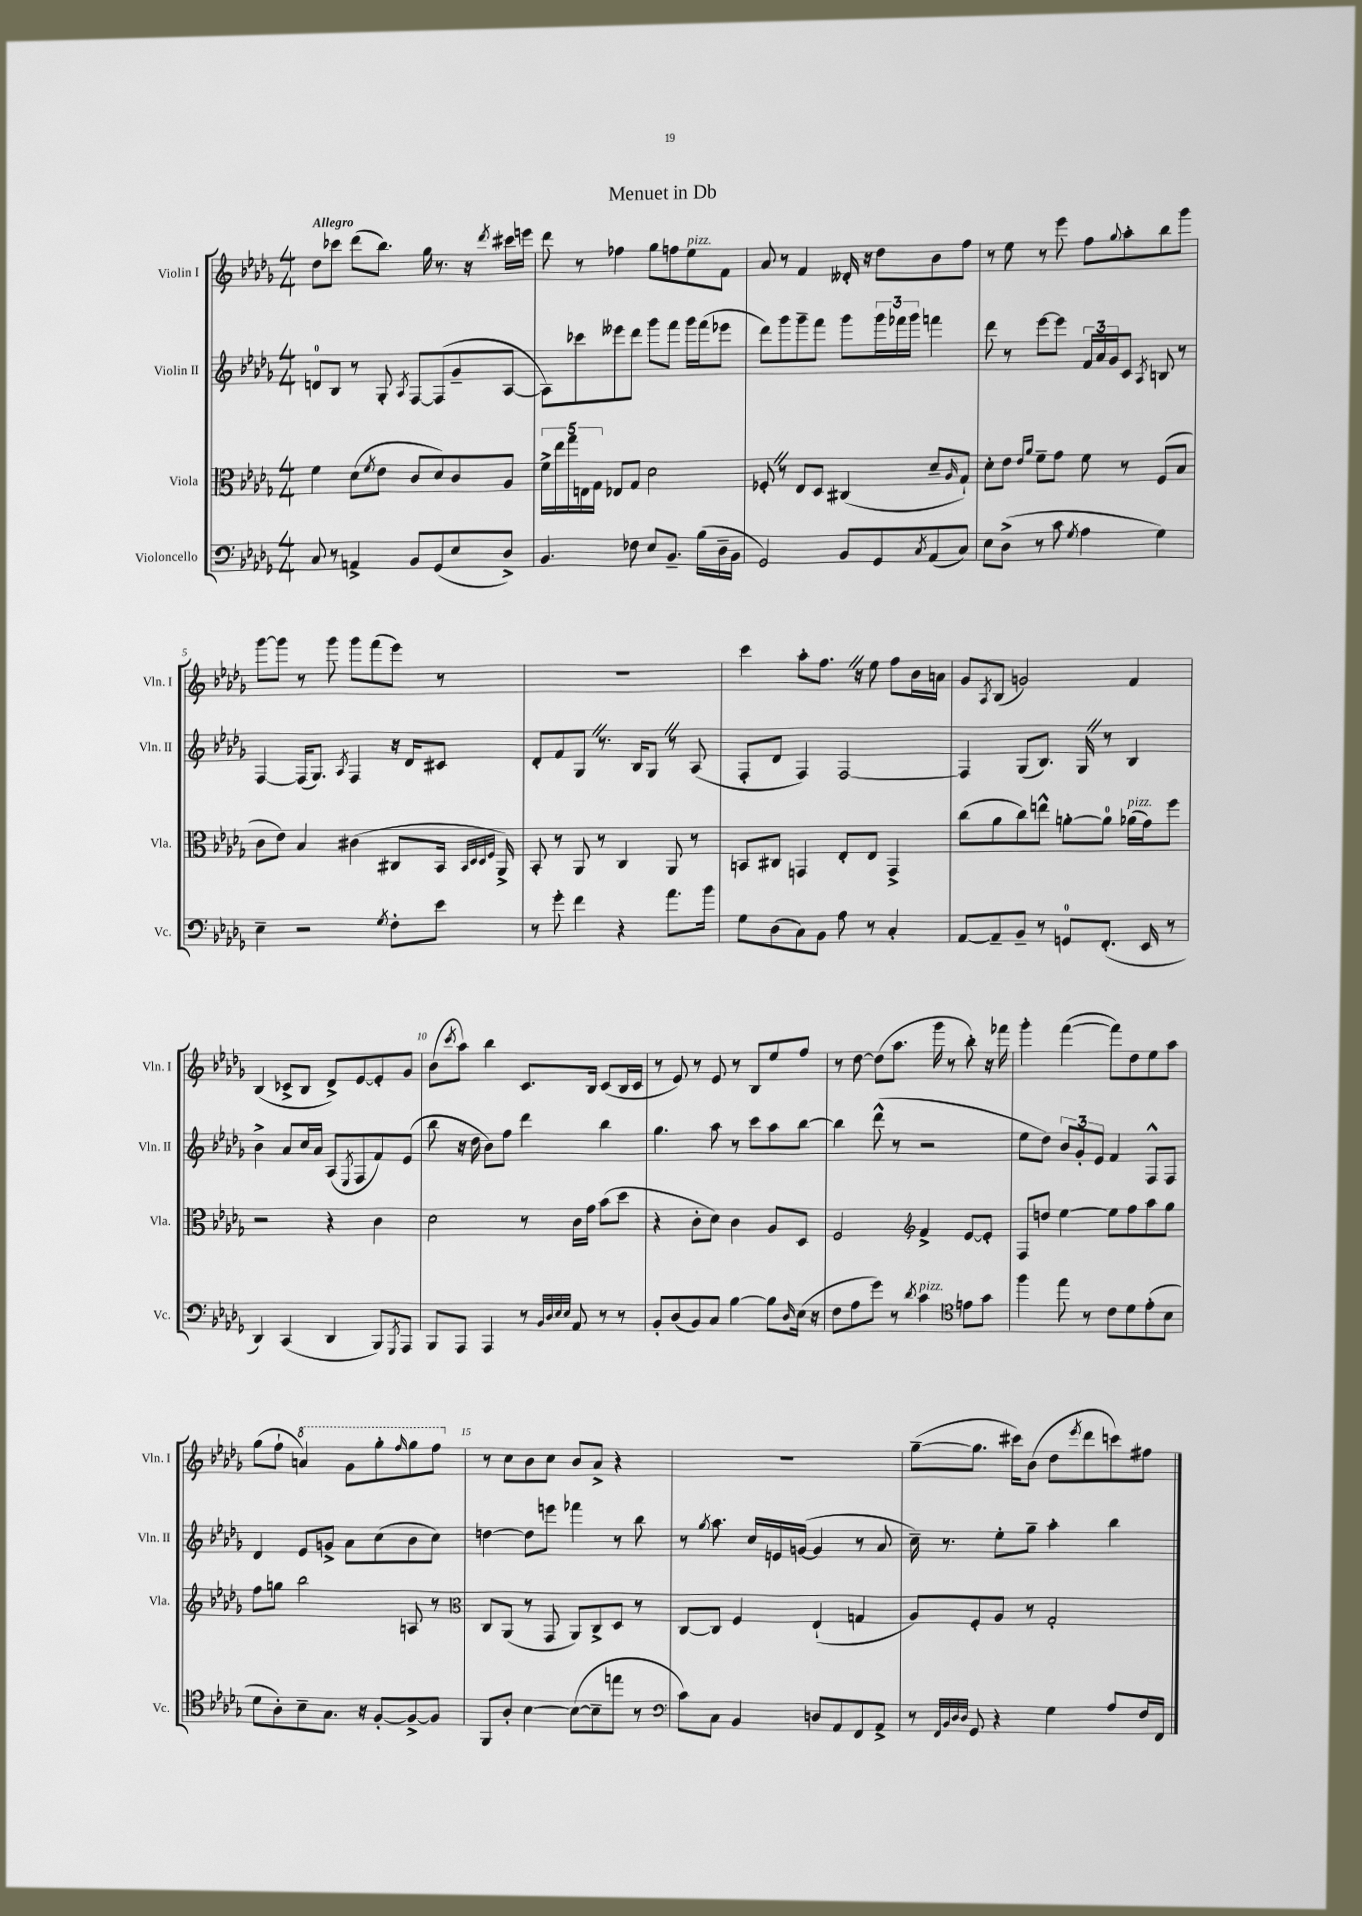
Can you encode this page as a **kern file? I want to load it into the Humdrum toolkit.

**kern	**kern	**kern	**kern
*part4	*part3	*part2	*part1
*staff4	*staff3	*staff2	*staff1
*I"Violoncello	*I"Viola	*I"Violin II	*I"Violin I
*I'Vc.	*I'Vla.	*I'Vln. II	*I'Vln. I
*clefF4	*clefC3	*clefG2	*clefG2
*k[b-e-a-d-g-]	*k[b-e-a-d-g-]	*k[b-e-a-d-g-]	*k[b-e-a-d-g-]
*M4/4	*M4/4	*M4/4	*M4/4
=1	=1	=1	=1
!	!	!	!LO:TX:a:B:t=Allegro
8C/	4f\	8dn/L	8dd-\L
8r	.	8B-/J	8ccc-X\J
4AAn^/	(8d-\L	8r	(8ddd-\L
.	8qf/	.	.
.	8e-\J	8G-'/	8.bb-\J)
.	.	8qA-/	.
8BB-/L	8c/L	[8F/L	.
.	.	.	16gg-\
(8GG-/	8d-/)	(8F/]	8.r
8E-/	8c/	8g-~/	.
.	.	.	16r
.	.	.	8qddd-/
8D-^/J)	8A-/J	[8A-/J	16ccc#X\LL
.	.	.	16eeen\JJ
=2	=2	=2	=2
4.BB-/	20f^\LL	8A-\L])	8ddd-\
.	20ee-\	.	.
.	20gg-\	.	.
.	.	8ccc-X\	8r
.	20En\	.	.
.	20G-\JJ	.	.
.	8E-X/L	8eee--X\	4ff-X\
8F-X\	8G-/J	8ddd-\J	.
8E-/L	2d-\	8ggg-\L	8gg-\L
8.BB-~/J	.	8fff\J	8ffn\
!	!	!	!LO:TX:a:i:t=pizz.
.	.	16ggg-\LL	8ee-\
(16B-\LL	.	(16fff\J	.
16D-~\	.	8eee-X\J	8f\J
16BB-\JJ	.	.	.
=3	=3	=3	=3
2GG-/)	8F-X'Z/	8ddd-\L)	8a-/
.	8r	8ggg-\	8r
.	8E-/L	8ggg-~\	4f/
.	8D-/J	8fff\J	.
8BB-/L	(4C#X/	8ggg-\L	16d--X'/
.	.	.	16r
8GG-/	.	24ggg-\L	8dd-\L
.	.	24fff-X\	.
.	.	24ggg-\JJ	.
8qC/	.	.	.
(8AA-/	8d-~/L	4fffn\	8b-\
.	16qqA-/	.	.
8C/J)	8G-`/J)	.	8ff\J
=4	=4	=4	=4
8E-\L	8d-'\L	8ddd-\	8r
(8D-^\J	8e-\J	8r	8ee-\
.	16qqe-/LL	.	.
.	16qqa-/JJ	.	.
8r	8f~\L	[8eee-\L	8r
8c\	8g-\J	8eee-\J]	8eee-\
8qG-/	.	.	.
4A-\	8f\	24f/LL	8ff\L
.	.	24a-/	.
.	.	24g-/J	.
.	.	.	8qqgg-/
.	8r	8c/J	8aa-'\
.	.	8qA-/	.
4G-\)	(8F/L	8Bn/	8bb-\
.	8B-/J	8r	8ggg-\J
!!LO:LB:g=z
=5	=5	=5	=5
4E-~\	8c\L	[4F/	[8ggg-\L
.	8e-\J)	.	8ggg-\J]
2r	4B-/	(16F/KL]	8r
.	.	8.G-/J)	.
.	.	.	8ggg-\
.	.	8qA-/	.
.	(4c#X\	4F/	8ggg-\L
.	.	.	(8fff\
8qG-/	.	.	.
8F'\L	8C#X/L	16r	8eee-\J)
.	.	16d-/KL	.
8e-\J	16BB-/Jk	8c#X/J	8r
.	32qqBB-/LLL	.	.
.	32qqD-/	.	.
.	32qqD-/	.	.
.	32qqF/JJJ	.	.
.	16AA-^/)	.	.
=6	=6	=6	=6
8r	8BB-'/	8d-'/L	1r
8g-'\	8r	8f/	.
4f\	8AA-/	8G-Z/J	.
.	8r	8.r	.
4r	4C/	.	.
.	.	16B-/KL	.
.	.	8G-Z/J	.
8.a-\L	8AA-/	8r	.
.	8r	(8A-/	.
16b-\Jk	.	.	.
=7	=7	=7	=7
8G-\L	8BBn/L	8F'/L	4ccc\
(8D-\	8C#X/J	8d-/J	.
8C\)	4GGn/	4F/)	8aa-'\L
8BB-\J	.	.	8.ffZ\J
8A-\	8E-'/L	[2F/	.
.	.	.	16r
8r	8E-/J	.	8ee-\
4C'/	4GG^/	.	8ff\L
.	.	.	16b-\L
.	.	.	16an\JJ
=8	=8	=8	=8
[8AA-/L	(8cc\L	4F/]	8g-/L
.	.	.	8qA-/
8AA-~/]	8a-\	.	(8B-/J
8BB-~/J	8cc\)	(8G-/L	2gn/)
8r	8een^^\J	8.B-/J)	.
8GGn/L	[8an'\L	.	.
.	.	16G-Z/	.
(8.FF'/J	8a\J]	8r	.
!	!LO:TX:a:i:t=pizz.	!	!
.	(16a-X\LL	4B-/	4f/
16EE-/	16g-\J)	.	.
8r	8ff\J	.	.
!!LO:LB:g=z
=9	=9	=9	=9
4DD-/)	2r	4b-^\	(4B-/
(4CC/	.	8a-/L	8c-X^/L
.	.	16cc/L	8B-/J
.	.	16a-/JJ	.
4DD-/	4r	(8A-/L	8d-^/L)
.	.	8qE-/	.
.	.	8F/	[8e-/
8BBB-/L)	4c\	8f/)	8e-'/]
8qGGG-/	.	.	.
8AAA-/J	.	(8e-/J	8g-/J
=10	=10	=10	=10
8BBB-/L	2d-\	8bb-\	(8b-\L
.	.	.	8qccc/
8AAA-/J	.	16r	8aa-\J)
.	.	16dd-\	.
4AAA-/	.	8b-\L)	4bb-\
.	.	8ff\J	.
8r	8r	4ddd-\	8.c/L
32qqBB-/LLL	.	.	.
32qqD-/	.	.	.
32qqE-/	.	.	.
32qqE-/JJJ	.	.	.
8AA-/	16c\LL	.	.
.	16g-\JJ	.	16B-/Jk
8r	(8b-\L	4bb-\	(8c/L
8r	8dd-\J	.	16B-/L
.	.	.	16c/JJ
=11	=11	=11	=11
8BB-'/L	4r	4.gg-\	8r
(8D-/	.	.	8e-/)
8BB-/)	8c'\L	.	8r
8C/J	8d-\J)	8aa-\	8e-/
[4B-\	4c\	8r	8r
.	.	8ccc\L	8B-/L
8B-\L]	8A-/L	8aa-\	8ee-/
16qqD-/	.	.	.
(16E-\Jk	8D-/J	[8bb-\J	8ff/J
16r	.	.	.
=12	=12	=12	=12
8F\L	2F/	4bb-\]	8r
8A-\	.	.	[8dd-\
8g-\J)	.	(8ddd-^^\	(8dd-\L]
8r	.	8r	8.aa-\J
8qd-/	.	.	.
*	*clefG2	*	*
!LO:TX:a:i:t=pizz.	!	!	!
4c\	4f^/	2r	.
.	.	.	16ggg-\
.	.	.	8r
*clefC4	*	*	*
8en\L	[8e-/L	.	8bb-'\)
8g-\J	8e-'/J]	.	16r
.	.	.	16fff-X\
=13	=13	=13	=13
4ff\	8F/L	8ee-\L	4ggg-'\
.	8ddn/J	8dd-\J)	.
8ee-\	[4ee-\	12b-/L	([4fff\
.	.	12g-'/	.
8r	.	.	.
.	.	12e-/J	.
8c\L	8ee-\L]	4f/	8fff\L])
8d-\	8ff\	.	8dd-\
(8e-'\	8aa-\	8F^^/L	8ee-\
8B-\J	8gg-\J	8F/J	8aa-\J
!!LO:LB:g=z
=14	=14	=14	=14
8d-\L	8ff\L	4d-/	(8gg-\L
8A-'\)	8ggn\J	.	8ff`\J
*	*	*	*8va
8B-~\	2bb-\	8e-/L	4aan/)
8.G-\J	.	8gn^/J	.
.	.	8a-\L	8gg-\L
16r	.	.	.
[8F'/L	.	(8cc\	8ggg-'\
.	.	.	16qqfff/
8F^/_	8An/	8b-\	8ggg-\
8F/J]	8r	8cc\J)	8fff\J
=15	=15	=15	=15
*	*clefC3	*	*
*	*	*	*X8va
8FF/L	8C/L	[4ddn\	8r
8A-'/J	(8AA-/J	.	8cc\L
[4B-\	8r	8dd\L]	8b-\
.	8GG-/	8eeen\J	8cc\J
(8B-\L_	8AA-/L)	4fff-X\	8b-/L
8B-~\]	8C^/	.	8a-^/J
8een\J	8D-/J	8r	4r
8r	8r	8bb-\	.
=16	=16	=16	=16
*clefF4	*	*	*
8c\L)	[8C/L	8r	1r
.	.	8qgg-/	.
8C\J	8C/J]	8.aa-\	.
4BB-/	4F/	.	.
.	.	16cc/LL	.
.	.	16en/	.
.	.	([16gn/JJ	.
8Dn/L	(4E-`/	4g/]	.
8AA-/	.	.	.
8FF/	4Gn/	8r	.
8AA-^/J	.	8a-/	.
=17	=17	=17	=17
8r	8A-/L)	16cc~\)	([8gg-~\L
.	.	8.r	.
32qqFF/LLL	.	.	.
32qqBB-/	.	.	.
32qqD-/	.	.	.
32qqD-/JJJ	.	.	.
8GG-/	8F'/	.	8.gg-\J]
4r	8A-/J	8ee-'\L	.
.	.	.	16ccc#X\KL)
.	8r	8gg-~\J	(8b-\J
4G-\	2G-'/	4aa-'\	8dd-\L
.	.	.	8qeee-/
.	.	.	8ddd-\
8A-/L	.	4bb-\	8cccn\)
16F/L	.	.	8ff#X\J
16FF/JJ	.	.	.
==	==	==	==
*-	*-	*-	*-
